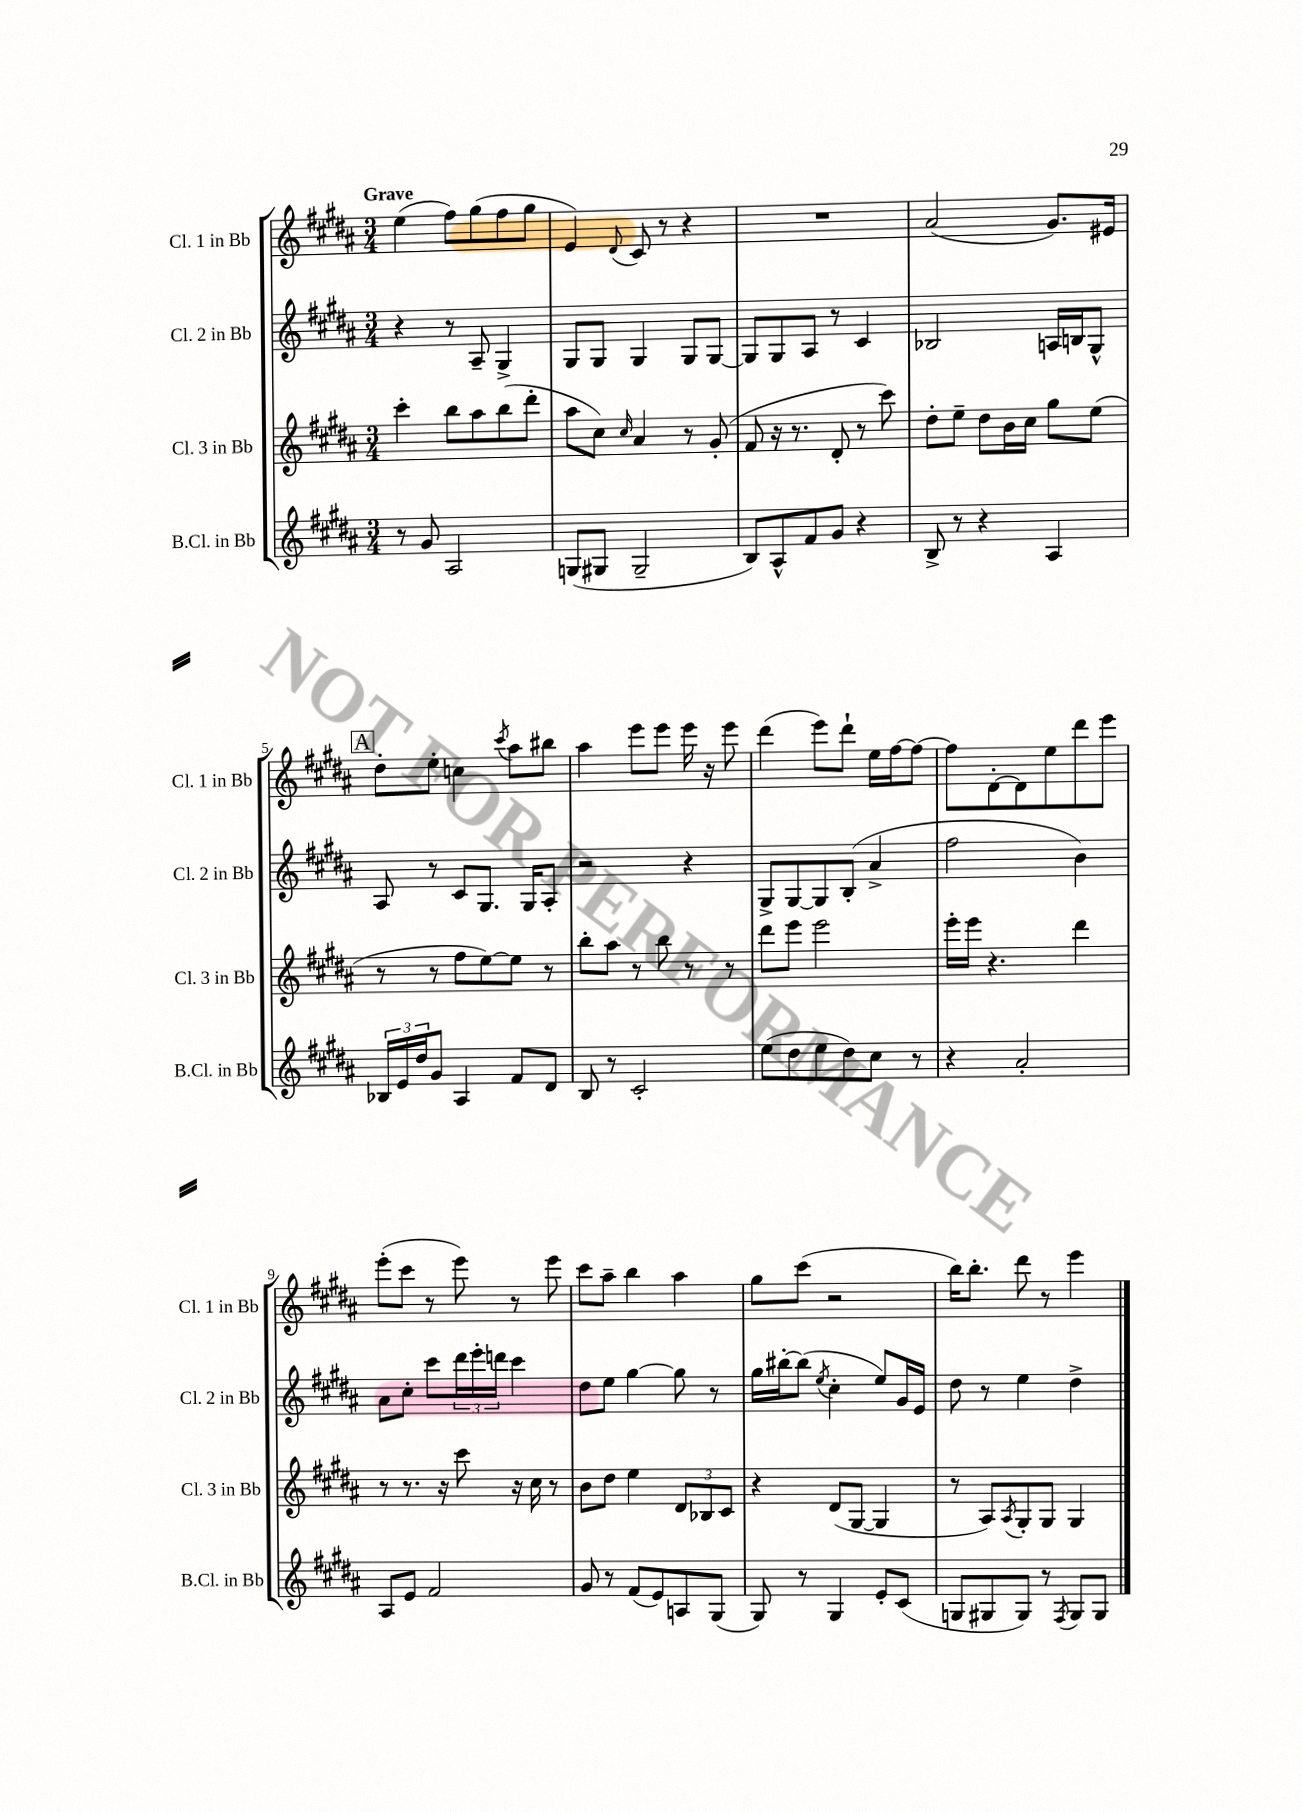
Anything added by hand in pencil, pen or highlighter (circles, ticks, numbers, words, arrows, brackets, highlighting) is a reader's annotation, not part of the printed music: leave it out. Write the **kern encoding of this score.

**kern	**kern	**kern	**kern
*staff4	*staff3	*staff2	*staff1
*clefG2	*clefG2	*clefG2	*clefG2
*k[f#c#g#d#a#]	*k[f#c#g#d#a#]	*k[f#c#g#d#a#]	*k[f#c#g#d#a#]
*M3/4	*M3/4	*M3/4	*M3/4
8r	4ccc#'\	4r	(4ee\
8g#/	.	.	.
2A#/	8bb\L	8r	8ff#\L)
.	8aa#\	8A#~/	(8gg#\
.	(8bb\	4G#^/	8ff#\
.	8ddd#'\J	.	8gg#\J
=	=	=	=
(8G/L	8aa#\L	8G#/L	4e/)
8G#/J	8cc#\J)	8G#/J	.
.	16qqcc#/	.	8qqd#/
2G#~/	4a#/	4G#/	8c#/
.	.	.	8r
.	8r	8G#/L	4r
.	(8g#'/	[8G#/J	.
=	=	=	=
8B/L)	8f#/	8G#/]L	2.r
8A#^^/	16r	8G#/	.
.	8.r	.	.
8f#/	.	8A#/J	.
8g#/J	8d#'/	8r	.
4r	8r	4c#/	.
.	8ccc#\)	.	.
=	=	=	=
8B^/	8dd#'\L	2B-/	(2a#/
8r	8ee~\J	.	.
4r	8dd#\L	.	.
.	16b\L	.	.
.	16cc#\JJ	.	.
4A#/	8gg#\L	16A/LL	8.g#/L)
.	.	16B/J	.
.	(8ee\J	8G#^^/J	.
.	.	.	16e#/Jk
=	=	=	=
24B-/LL	8r	8A#/	8dd#'\L
24e/	.	.	.
24dd#/J	.	.	.
8g#/J	8r	8r	8ee'\J
4A#/	8ff#\L	8c#/L	4cc\
.	[8ee\)	8.G#/J	.
.	.	.	8qccc#/
8f#/L	8ee\]J	.	8aa#\L
.	.	16G#/LK	.
8d#/J	8r	8A#'/J	8bb#\J
=	=	=	=
8B/	8bb'\L	2r	4aa#\
8r	8aa#\J	.	.
2c#'/	8r	.	8eee\L
.	8bb\	.	8eee\J
.	8r	4r	16eee\
.	.	.	16r
.	8r	.	8eee\
=	=	=	=
(8ee\L	8ddd#\L	8G#^/L	(4ddd#\
8dd#\	8eee\J	[8G#/	.
8ee\	2eee\	8G#/]	8eee\L)
8dd#\)	.	(8B'/J	8ddd#`\J
8cc#\J	.	4a#^/	16ee\LL
.	.	.	[16ff#\J
8r	.	.	8ff#\_J
=	=	=	=
4r	16eee'\LL	2ff#\	8ff#\]L
.	16eee\JJ	.	.
.	4.r	.	[8d#'\
2a#'/	.	.	8d#\]
.	.	.	8ee\
.	4ddd#\	4b\)	8ddd#\
.	.	.	8eee\J
=	=	=	=
8A#/L	8r	8a#\L	(8eee'\L
8e/J	8.r	8cc#'\J	8ccc#\J
2f#/	.	8ccc#\L	8r
.	16r	.	.
.	8ccc#\	24ddd#\L	8eee\)
.	.	24eee'\	.
.	.	24ddd\JJ	.
.	16r	4ccc#\	8r
.	16cc#\	.	.
.	8r	.	8eee\
=	=	=	=
8g#/	8b\L	8dd#\L	8ccc#\L
8r	8dd#\J	8ee\J	8aa#~\J
(8f#/L	4ee\	[4gg#\	4bb\
8e/)	.	.	.
8A/	12d#/L	8gg#\]	4aa#\
.	12B-/	.	.
(8G#/J	.	8r	.
.	12c#/J	.	.
=	=	=	=
8G#/)	4r	16gg#\LL	8gg#\L
.	.	[16bb#'\J	.
8r	.	(8bb#\]J	(8ccc#\J
.	.	8qee/	.
4G#/	(8d#/L	4cc#'\	2r
.	[8G#/J	.	.
8e'/L	4G#/]	8ee/L)	.
(8c#/J	.	16g#/L	.
.	.	16e/JJ	.
=	=	=	=
8G/L	8r	8dd#\	16bb\LK)
.	.	.	8.bb'\J
8G#/	8A#/L)	8r	.
.	8qA#/	.	.
8G#/J)	8G#'/	4ee\	8ddd#\
8r	8G#/J	.	8r
8qF#/	.	.	.
8G#/L	4G#/	4dd#^\	4eee\
8G#/J	.	.	.
==	==	==	==
*-	*-	*-	*-
